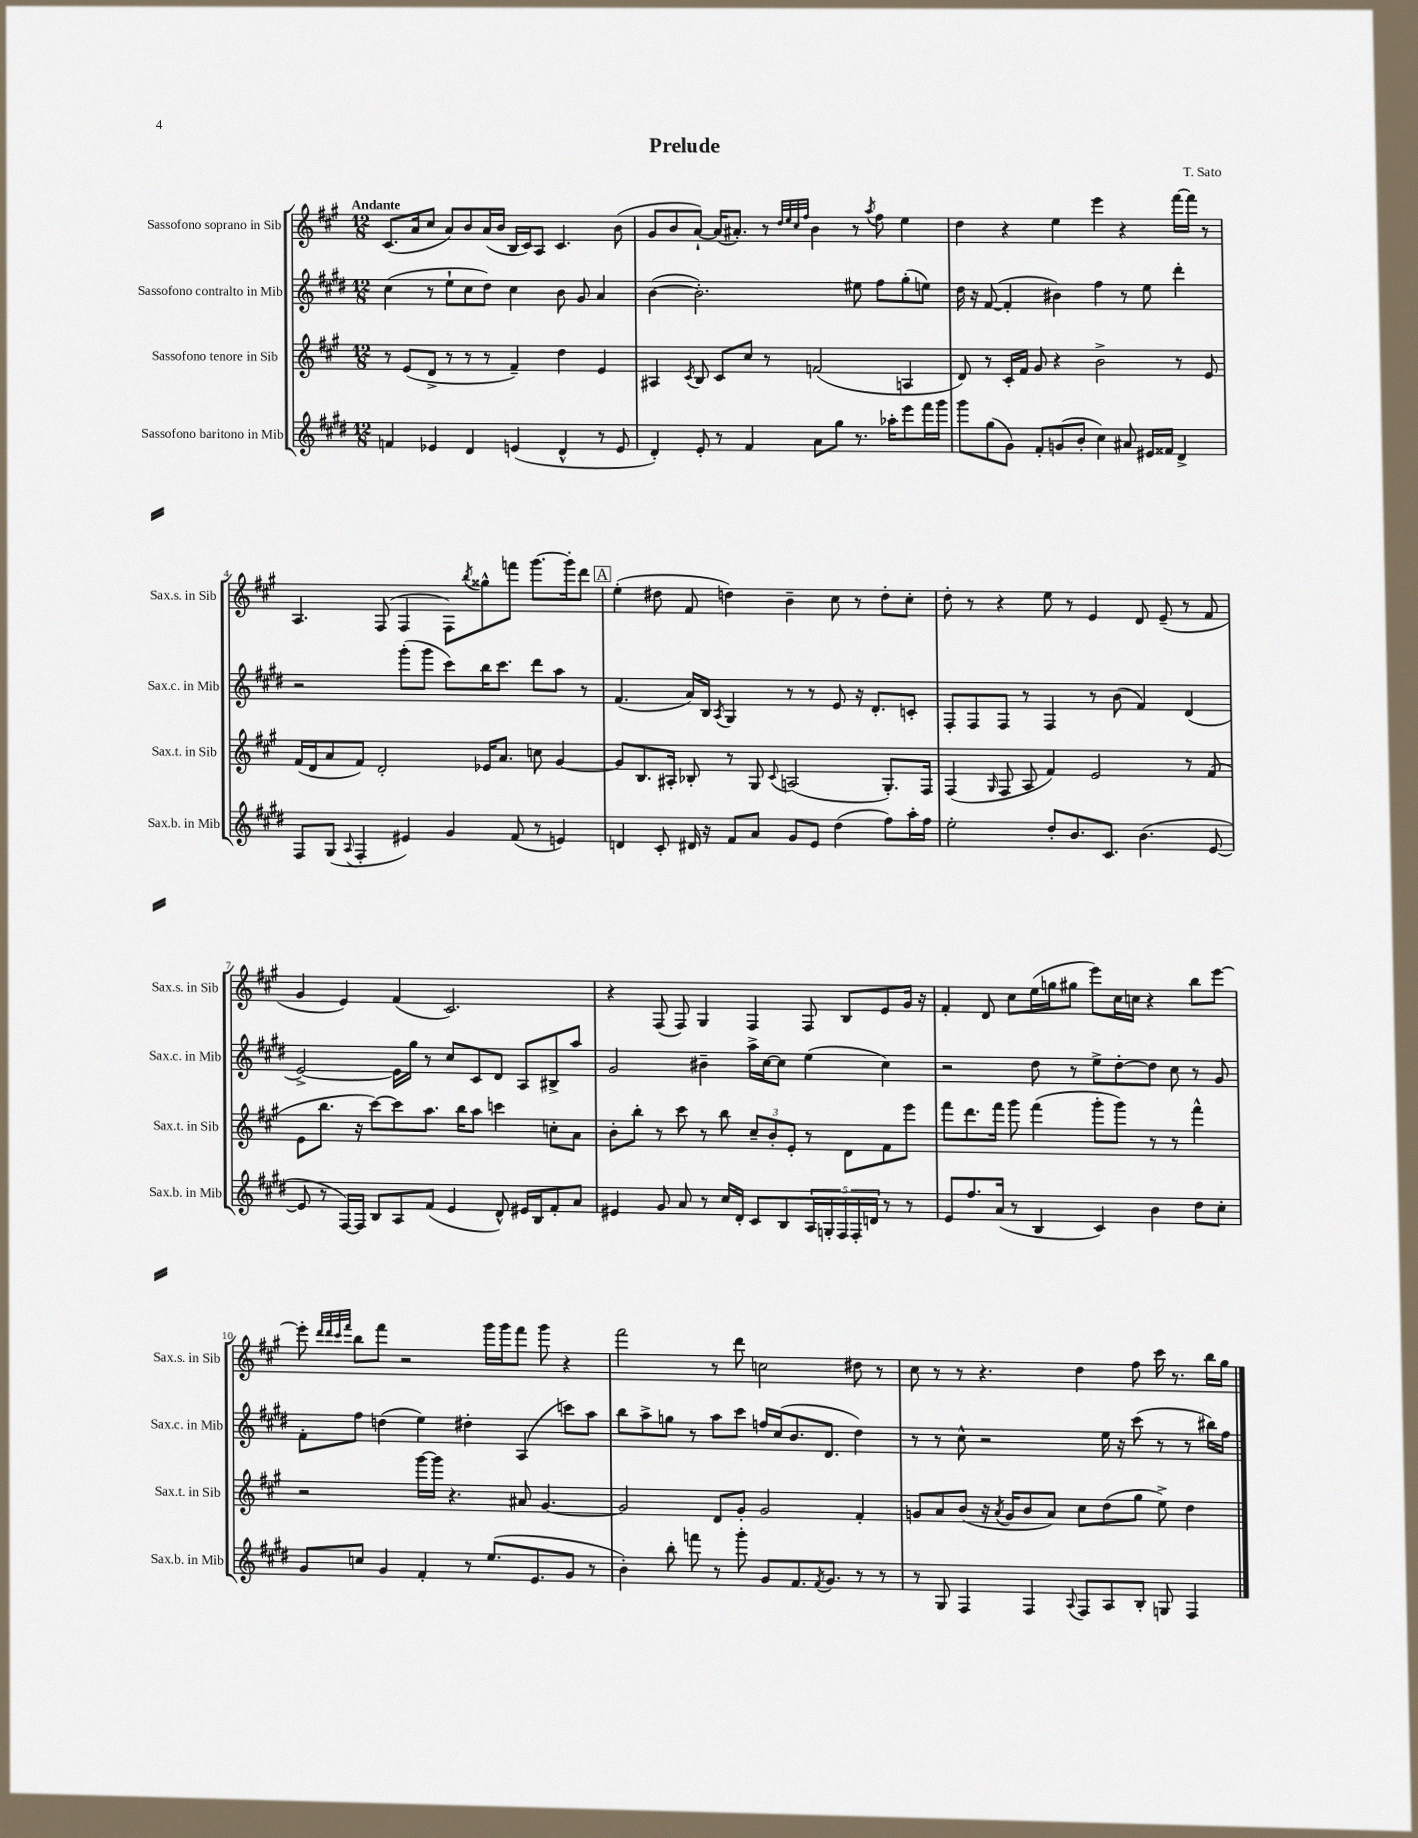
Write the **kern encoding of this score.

**kern	**kern	**kern	**kern
*part4	*part3	*part2	*part1
*staff4	*staff3	*staff2	*staff1
*I"Sassofono baritono in Mib	*I"Sassofono tenore in Sib	*I"Sassofono contralto in Mib	*I"Sassofono soprano in Sib
*I'Sax.b. in Mib	*I'Sax.t. in Sib	*I'Sax.c. in Mib	*I'Sax.s. in Sib
*clefG2	*clefG2	*clefG2	*clefG2
*k[f#c#g#d#]	*k[f#c#g#]	*k[f#c#g#d#]	*k[f#c#g#]
*M12/8	*M12/8	*M12/8	*M12/8
=1	=1	=1	=1
!	!	!	!LO:TX:a:B:t=Andante
4fn/	8r	(4cc#\	(8.c#/L
.	(8e/L	.	.
.	.	.	16a/k
4e-X/	8d^/J	8r	8cc#/J
.	8r	8ee`\L	8a/L)
4d#/	8r	8cc#\	8b/
.	8r	8dd#\J)	(16a/L
.	.	.	16b/JJ
(4en/	4f#~/)	4cc#\	16B/LL
.	.	.	16c#/J)
.	.	.	8A/J
4d#^^/	4dd\	8b\	4.c#/
.	.	8g#/	.
8r	4e/	4a/	.
8e/	.	.	(8b\
=2	=2	=2	=2
4d#'/)	4A#X/	([4b\	8g#/L
.	.	.	8b/
.	8qc#/	.	.
8e'/	8B/	2.b'\])	[8a`/J)
8r	8c#/L	.	(16a/KL]
.	.	.	8.a#X'/J)
4f#/	8cc#/J	.	.
.	8r	.	8r
.	.	.	32qqdd/LLL
.	.	.	32qqee/
.	.	.	32qqcc#/
.	.	.	32qqff#/JJJ
8a\L	(2fn/	.	4b\
8gg#\J	.	.	.
8.r	.	8ee#X\	8r
.	.	.	8qaa/
.	.	8ff#\L	8ff#\
16aa-X'\KL	.	.	.
8eee\	4An/	(8gg#'\	4ee\
16fff#\L	.	8een\J)	.
16ggg#\JJ	.	.	.
=3	=3	=3	=3
8ggg#\L	8d/)	16dd#\	4dd\
.	.	16r	.
(8gg#\	8r	([8f#/	.
8g#\J)	16c#'/LL	4f#'/]	4r
.	16f#/JJ	.	.
8f#'/L	8g#/	.	.
(8gn/	4r	4b#X\)	4ee\
8b'/J	.	.	.
4cc#\)	2b^\	4ff#\	4eee\
8a#X/	.	8r	4r
16e#X/LL	.	8ee\	.
16f##X/JJ	.	.	.
4d#^/	8r	4ddd#'\	[16fff#\LL
.	.	.	16fff#\JJ]
.	8e/	.	8r
!!LO:LB:g=z
=4	=4	=4	=4
8F#/L	(16f#/LL	2r	4.A/
.	16d/J	.	.
(8G#/J	8a/	.	.
8qqA/	.	.	.
4F#'/	8f#/J)	.	.
.	2d'/	.	(8F#/
4e#X/)	.	(8ggg#'\L	4F#/
.	.	8ggg#\J	.
4g#/	.	8ccc#\L)	8F#\L)
.	.	.	8qbb/
.	16e-X/KL	16bb\K	8gg##X^^\
.	8.a/J	8.ccc#\J	.
(8f#/	.	.	8fffn\J
8r	8ccn\	8ddd#\L	[8.ggg#\L
4en/)	[4g#/	8aa\J	.
.	.	.	16ggg#'\k]
.	.	8r	8ddd\J
!!LO:REH:place=s1:t=A
=5	=5	=5	=5
4dn/	8g#/L]	(4.f#/	(4ee'\
.	8.B/	.	.
8c#'/	.	.	8dd#X\
.	16A#X'/Jk	.	.
16d#X/	8B-X'/	16a/LL)	8f#/
16r	.	16B/JJ	.
.	.	8qA/	.
8f#/L	8r	4G#/	4ddn\)
8a/J	8G#/	.	.
.	8qqc#/	.	.
8g#/L	(2An/	8r	4b~\
8e/J	.	8r	.
(4dd#\	.	8e/	8cc#\
.	.	16r	8r
.	.	8.d#'/L	.
8ff#\L)	8.G#'/L)	.	8dd'\L
16aa'\L	.	8cn'/J	8cc#'\J
16ff#\JJ	16F#/Jk	.	.
=6	=6	=6	=6
2ee'\	(4F#/	8F#'/L	8dd'\
.	.	8F#/	8r
.	16qqG#/	.	.
.	8F#/	8F#/J	4r
.	8A/	8r	.
8dd#'/L	4f#/)	4F#/	8ee\
8.b/	.	.	8r
.	2e/	8r	4e/
8.c#/J	.	.	.
.	.	(8b\	.
(4.b\	.	4f#/)	8d/
.	.	.	(8e~/
.	8r	(4d#/	8r
[8e/	(8f#/	.	8f#/
!!LO:LB:g=z
=7	=7	=7	=7
8e/]	8e\L	[2e^/)	4g#/
8r	8.bb\J	.	.
[16F#/LL)	.	.	4e/)
16F#/JJ]	16r	.	.
8B/L	[8ccc#\L)	.	.
8A/	8ccc#\]	16e\LL]	(4f#/
.	.	16gg#\JJ	.
(8f#/J	8.aa\J	8r	.
4e/	.	8cc#/L	2.c#/)
.	16bb\KL	.	.
.	8aa\J	8c#/	.
8d#^^/)	4cccn\	8d#/J	.
16e#X/LL	.	8A/L	.
16B/J	.	.	.
8f#'/	8ccn'\L	8B#X^/	.
8a/J	8a\J	8aa/J	.
=8	=8	=8	=8
4e#X/	8b'\L	2g#/	4r
.	8bb'\J	.	.
8g#/	8r	.	(8F#/
8a/	8ccc#\	.	8F#/)
8r	8r	4b#X~\	4G#/
16cc#/LL	8bb\	.	.
16d#'/JJ	.	.	.
8c#/L	12cc#~/L	16aa^\LL	4F#/
.	.	[16cc#\J	.
.	12b'/	.	.
8B/	.	8cc#\J]	.
.	12e'/J	.	.
20A/L	8r	(4ee\	8F#/
20Gn'/	.	.	.
20F#/	.	.	.
.	8d\L	.	8B/L
20F#'/	.	.	.
20dn/JJ	.	.	.
8r	8f#\	4cc#\)	8e/
8r	8eee\J	.	16g#/Jk
.	.	.	16r
=9	=9	=9	=9
8e/L	8fff#\L	2r	4f#'/
8.ff#/	8.ddd\	.	.
.	.	.	8d/
(16a/Jk	16fff#\Jk	.	.
8r	8ggg#\	.	8cc#\L
4B/	(4fff#\	8dd#\	(16ee\L
.	.	.	16ggn\J
.	.	8r	8gg#X\J
4c#/)	8ggg#'\L	8ee^\L	8eee\L)
.	8ggg#\J)	[8dd#'\	16cc#\L
.	.	.	16ccn\JJ
4b\	8r	8dd#\J]	4r
.	8r	8cc#\	.
8dd#\L	4fff#^^\	8r	8bb\L
8cc#'\J	.	8g#/	[8eee\J
!!LO:LB:g=z
=10	=10	=10	=10
8g#/L	2r	8f#'\L	8eee'\]
.	.	.	32qqddd/LLL
.	.	.	32qqddd/
.	.	.	32qqccc#/
.	.	.	32qqfff#/JJJ
8ccn/J	.	8ff#\J	8bb\L
4g#/	.	(4ddn\	8fff#\J
.	.	.	2r
4f#'/	[16ggg#\LL	4ee\)	.
.	16ggg#\JJ]	.	.
.	4.r	.	.
8r	.	4dd#X'\	.
(8.ee/L	.	.	16ggg#\LL
.	.	.	16ggg#\J
.	8a#X/	(4A/	8fff#\J
8.e/	.	.	.
.	[4.g#/	.	8ggg#\
8g#/J	.	8cccn\L)	4r
8r	.	8aa\J	.
=11	=11	=11	=11
4b'\)	2g#/]	8bb\L	2fff#\
.	.	8aa^\	.
8bb'\	.	8ggn\J	.
8fffn\	.	8r	.
8r	8d/L	8aa\L	8r
8ggg#'\	8g#'/J	8ccc#\J	8ddd\
8g#/L	2g#/	16ffn/LL	2ccn\
.	.	(16cc#/J	.
8.f#/	.	8.b/	.
8qf#/	.	.	.
8.g#/J	.	8.d#/J	.
8r	4f#'/	4dd#\)	8dd#X\
8r	.	.	8r
=12	=12	=12	=12
8r	8gn/L	8r	8cc#\
8G#/	8a/	8r	8r
4F#/	(8b/J	8cc#^^\	8r
.	16r	2r	4.r
.	8qa/	.	.
.	16g/KL	.	.
4F#/	8b/	.	.
.	8a/J)	.	.
8qqA/	.	.	.
8F#/L	8cc#\L	.	4dd\
8A/	(8dd\	16ee\	.
.	.	16r	.
8B'/J	8gg#\J	(8ccc#\	8ff#\
8Gn/	8ee^\)	8r	16ccc#\
.	.	.	8.r
4F#/	4dd\	8r	.
.	.	16bb#X\LL)	16bb\LL
.	.	16ff#\JJ	16gg#\JJ
==	==	==	==
*-	*-	*-	*-
